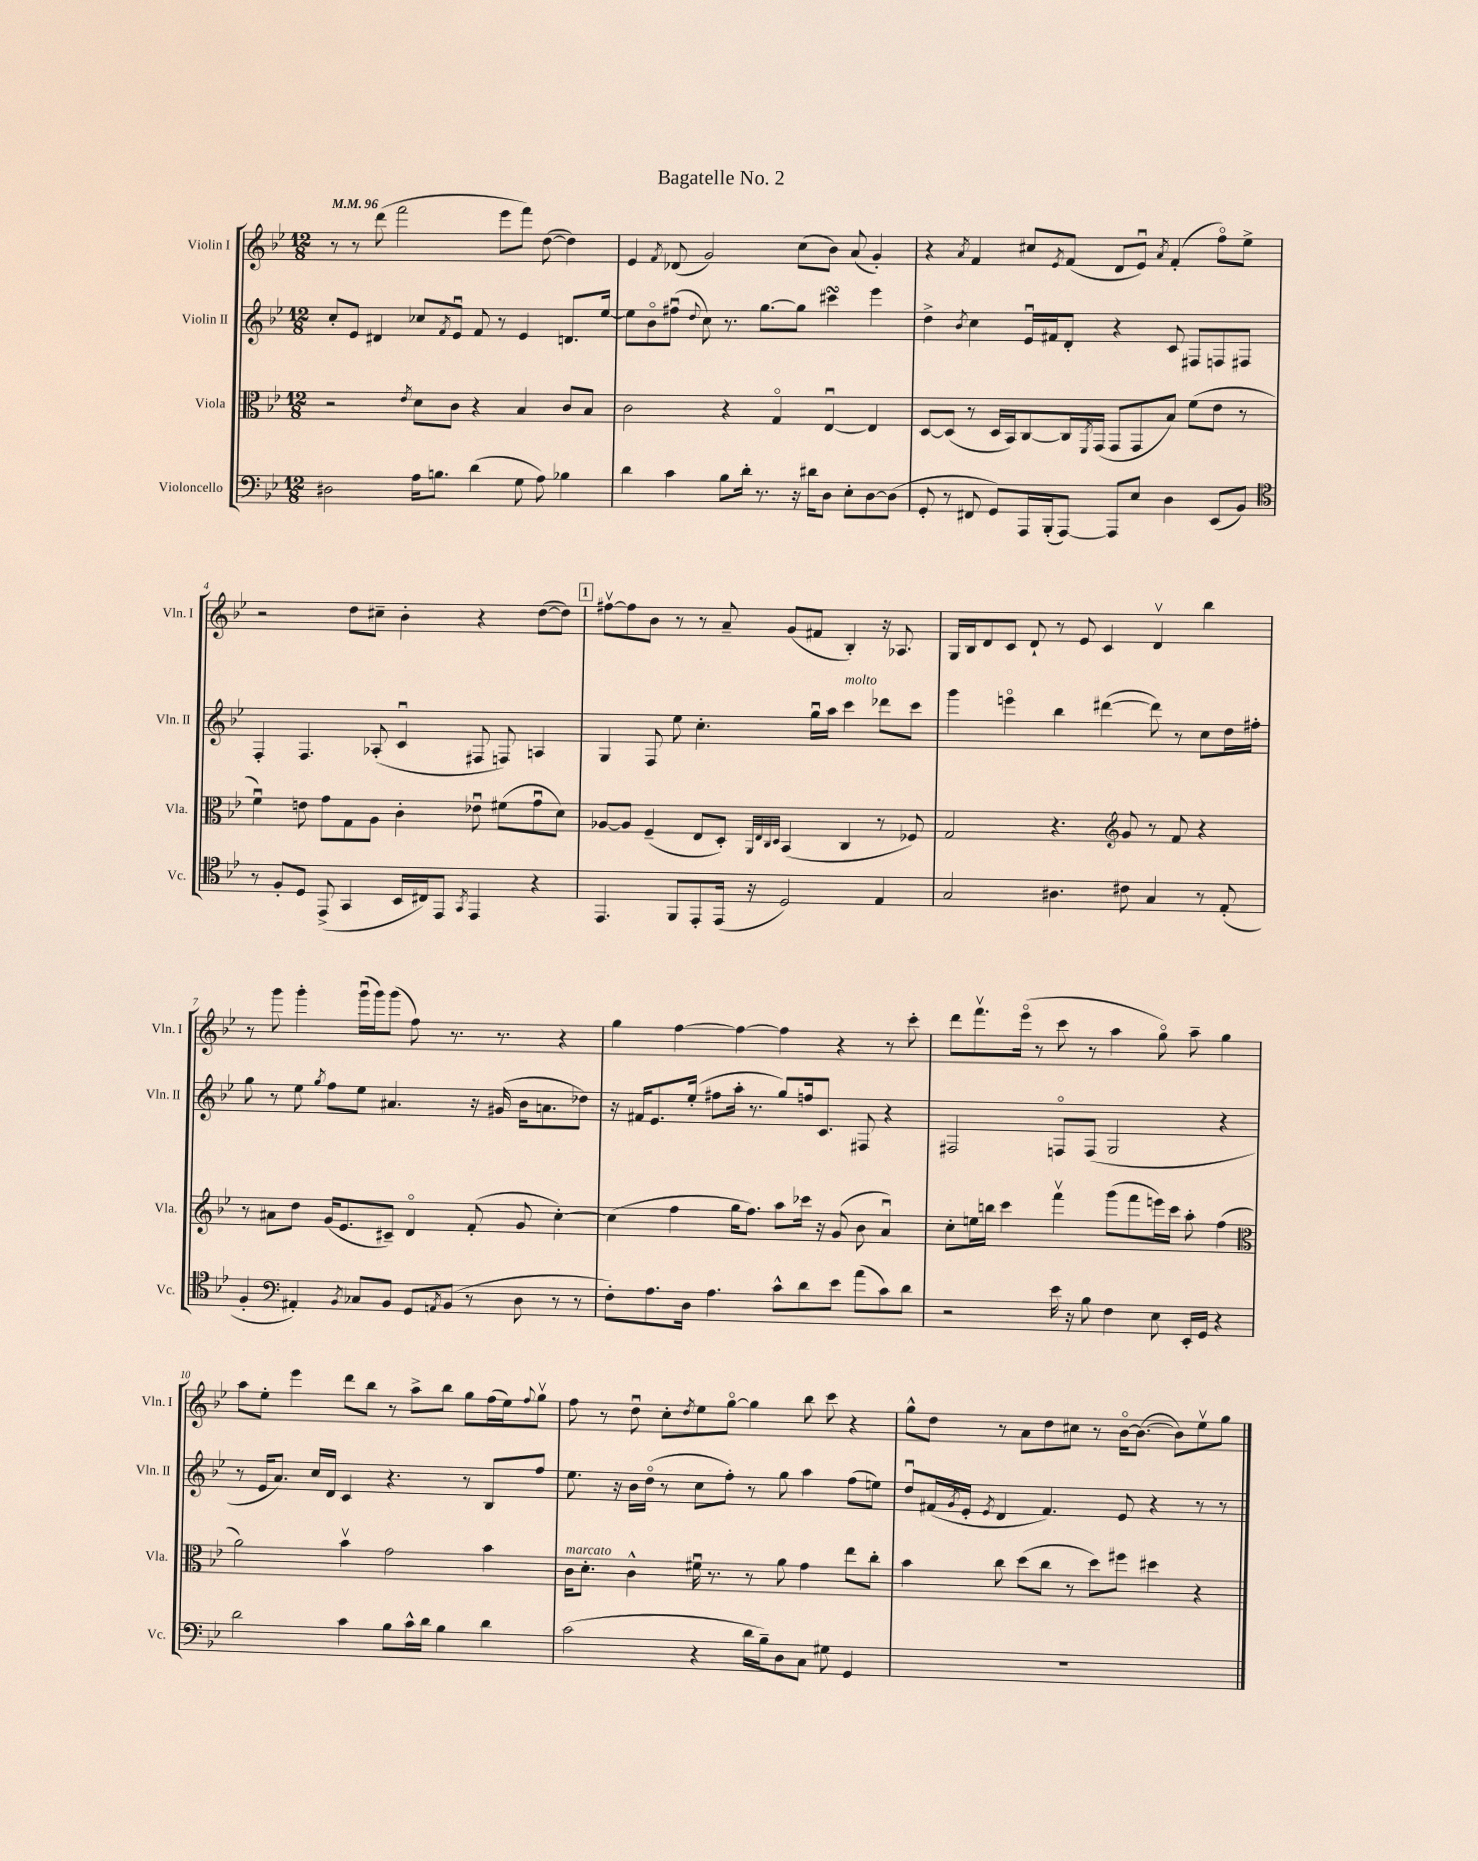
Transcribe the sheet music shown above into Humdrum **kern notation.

**kern	**kern	**kern	**kern
*part4	*part3	*part2	*part1
*staff4	*staff3	*staff2	*staff1
*I"Violoncello	*I"Viola	*I"Violin II	*I"Violin I
*I'Vc.	*I'Vla.	*I'Vln. II	*I'Vln. I
*clefF4	*clefC3	*clefG2	*clefG2
*k[b-e-]	*k[b-e-]	*k[b-e-]	*k[b-e-]
*M12/8	*M12/8	*M12/8	*M12/8
*MM96	*MM96	*MM96	*MM96
=1	=1	=1	=1
2D#X\	2r	8cc'/L	8r
.	.	8e-/J	8r
.	.	4d#X/	(8ddd\
.	.	.	2fff\
.	8qe-/	.	.
16A\KL	8d\L	8cc-X/L	.
8.Bn\J	.	.	.
.	.	8qf/	.
.	8c\J	8e-u/J	.
(4d\	4r	8f/	.
.	.	8r	8eee-\L
8G\	4B-/	4e-/	8fff\J)
8A\)	.	.	([8dd\
4B-X\	8c/L	8.dn/L	4dd\])
.	8B-/J	.	.
.	.	[16ee-/Jk	.
=2	=2	=2	=2
4d\	2c\	8ee-\L]	4e-/
.	.	8b-\	.
.	.	.	8qf/
4c\	.	(8ff#Xu\J	(8d-X/
.	.	8qqdd/	.
.	.	8cc\)	2g/)
8B-\L	4r	8.r	.
16d'\Jk	.	.	.
8.r	.	[8.gg\L	.
.	4G/	.	.
16r	.	8gg\J]	(8cc\L
16d#X\KL	.	.	.
8D\J	[4E-u/	4ccc#XsSsS\	8b-\J)
8E-'\L	.	.	(8a/
[8D\	4E-/]	4eee-\	4g'/)
(8D\J]	.	.	.
=3	=3	=3	=3
8GG'/	[8D/L	4dd^\	4r
8r	(8D/J]	.	.
.	.	8qb-/	8qa/
8FF#X/	8r	4cc\	4f/
8GG/L)	16D/LL	.	.
.	16BB-/J)	.	.
16AAA/L	[8C/	16e-u/LL	8cc#X/L
(16BBB-'/J	.	16f#X/J	.
.	.	.	8qe-/
[8AAA/J)	16C/L]	8d'/J	(8f/J
.	8qFF/	.	.
.	(16GG/JJ	.	.
8AAA/L]	8GG/L	4r	8d/L
8E-/J	8GG/	.	8e-u/J)
.	.	.	8qa/
4D\	8B-/J)	8c/	(4f'/
.	(8f\L	8F#X/L	.
(8EE-/L	8e-\J	8Fn/	8ff\L)
8BB-/J)	8r	8F#X/J	8ee-^\J
!!LO:LB:g=z
=4	=4	=4	=4
*clefC4	*	*	*
8r	4fu\)	4F'/	2r
8F'/L	.	.	.
8D/J	8en\	4.F/	.
(8EE-^/	8g\L	.	.
4GG/	8G\	.	8dd\L
.	8A\J	(8A-X'/	8cc#X~\J
16BB-/LL	4c'\	4cu/	4b-'\
16C#X/J)	.	.	.
8EE-/J	.	.	.
8qGG/	.	.	.
4EE-/	8e-Xu\	8F#X/	4r
.	(8f#X\L	8Fn/)	.
4r	8gu\	4An/	([8dd\L
.	8d\J)	.	8dd\J])
!!LO:REH:place=s1:t=1
=5	=5	=5	=5
4.EE-/	[8A-X/L	4G/	[8ff#Xv\L
.	8A-/J]	.	8ff#\]
.	(4F~/	8F/	8b-\J
8FF/L	.	8ee-\	8r
8EE-'/	8E-/L	4.cc'\	8r
(16EE-/Jk	8D'/J)	.	8a~/
16r	.	.	.
.	32qqAA/LLL	.	.
.	32qqE-/	.	.
.	32qqC/	.	.
.	32qqD/JJJ	.	.
2D/)	(4BB-/	.	(8g/L
.	.	16ggu\LL	8f#X/J
.	.	16aa\JJ	.
!	!	!LO:TX:a:i:t=molto	!
.	4C/	4ccc\	4B-'/)
4E-/	8r	8ddd-X\L	16r
.	.	.	8.A-X/
.	8F-X/)	8ccc\J	.
=6	=6	=6	=6
2G/	2G/	4ggg\	16G/LL
.	.	.	16B-/J
.	.	.	8d/
.	.	4eeen\	8c/J
.	.	.	8d`/
4.A#X\	4.r	4bb-\	8r
.	.	.	8e-/
.	.	([4ddd#X\	4c/
*	*clefG2	*	*
8c#X\	8g/	.	.
4G/	8r	8ddd#\])	4dv/
.	8f/	8r	.
8r	4r	8cc\L	4bb-\
(8E-'/	.	16dd\L	.
.	.	16ff#X'\JJ	.
!!LO:LB:g=z
=7	=7	=7	=7
4F'/	8r	8gg\	8r
.	8a#X\L	8r	8ggg\
*clefF4	*	*	*
4AA#X'/)	8dd\J	8ee-\	4ggg'\
.	.	8qgg/	.
.	(16g/KL	8ff\L	.
.	8.e-/	.	.
8qBB-/	.	.	.
8C-X/L	.	8ee-\J	(16gggu\LL
.	.	.	16ggg\J)
8BB-/J	8c#X~/J)	4.a#X/	(8ggg\J
8GG/L	4d/	.	8ff\)
8qAAn/	.	.	.
(8BB-/J	.	.	8.r
8r	(8f'/	16r	.
.	.	(16g#X/	8.r
8D\	8g/	16b-\KL	.
.	.	8.an\	.
8r	[4cc'\)	.	4r
8r	.	8dd-X\J)	.
=8	=8	=8	=8
8F'\L)	(4cc\]	16r	4gg\
.	.	16f#X/KL	.
8.A\	.	8.e-/	.
.	4ff\	.	[4ff\
16D\Jk	.	(16ee-'/Jk	.
4.A\	.	8ff#X\L	.
.	16gg\KL	16aa'\Jk	4ff\_
.	8.ff\J)	8.r	.
8c^^\L	8aa\L	8gg/L)	4ff\]
8d\	16ccc-X\Jk	16ffn/k	.
.	16r	8.c/J	.
8e-\J	(8g/	.	4r
(8a\L	8b-\	8F#X/	.
8c\)	4au/)	4r	8r
8d\J	.	.	8ccc'\
=9	=9	=9	=9
2r	8cc'\L	2F#X/	8ddd\L
.	16een\L	.	8.fffv\
.	16bbn\JJ	.	.
.	4ccc\	.	.
.	.	.	(16eee-\Jk
.	.	.	8r
16e-\	4fffv\	8Fn/L	8ccc\
16r	.	.	.
8B-\	.	(8F/J	8r
4F\	(8ggg\L	2G/	4aa\
.	8fff\	.	.
8E-\	16eeen\L)	.	8gg\)
.	16ccc\JJ	.	.
16EE-'/LL	8aa'\	.	8aa~\
16GG/JJ	.	.	.
4r	(4ff\	4r	4gg\
!!LO:LB:g=z
=10	=10	=10	=10
*	*clefC3	*	*
2d\	2a\)	8r	8aa\L
.	.	16e-/KL	8ee-'\J
.	.	8.a/J)	.
.	.	.	4eee-\
.	.	16cc/LL	.
.	.	16d/JJ	.
4c\	4b-v\	4c/	8ddd\L
.	.	.	8bb-\J
8B-\L	2g\	4.r	8r
16c^^\L	.	.	8aa^\L
16d\JJ	.	.	.
4B-\	.	.	8bb-\J
.	.	8r	8gg\L
4d\	4b-\	8B-/L	(16ff\L
.	.	.	16ee-\J)
.	.	.	8qqff/
.	.	8ff/J	8ggv\J
=11	=11	=11	=11
!	!LO:TX:a:i:t=marcato	!	!
(2c\	16c\KL	8.ee-\	8ff\
.	8.d'\J	.	.
.	.	.	8r
.	.	16r	.
.	4c^^\	16b-\LL	8ddu\
.	.	(16dd\JJ	.
.	.	8r	8cc'\L
.	.	.	8qdd/
4r	16f#Xu\	8cc\L	8ee-\
.	8.r	.	.
.	.	8ff'\J)	[8gg\J
16d\LL	8r	8r	4gg\]
16B-~\J)	.	.	.
8D\	8a\	8gg\	.
8C\J	4g\	4aa\	8bb-\
8G#X\	.	.	8ccc\
4GG/	8ee-\L	(8ff\L	4r
.	8cc'\J	8een\J)	.
=12	=12	=12	=12
1.r	4b-\	8ddu/L	8gg^^\L
.	.	(16f#X/L	8dd\J
.	.	8qg/	.
.	.	16e-'/JJ	.
.	.	8qe-/	.
.	8cc\	4d/	8r
.	(8dd\L	.	8a\L
.	8cc\J	4.f#/)	8dd\
.	8r	.	8cc#X\J
.	8dd\L)	.	8r
.	8ff#X\J	8e-/	[16b-\KL
.	.	.	(8.b-\J_
.	4dd#X\	4r	.
.	.	.	8b-\L])
.	4r	8r	8ee-v\
.	.	8r	8gg\J
==	==	==	==
*-	*-	*-	*-
